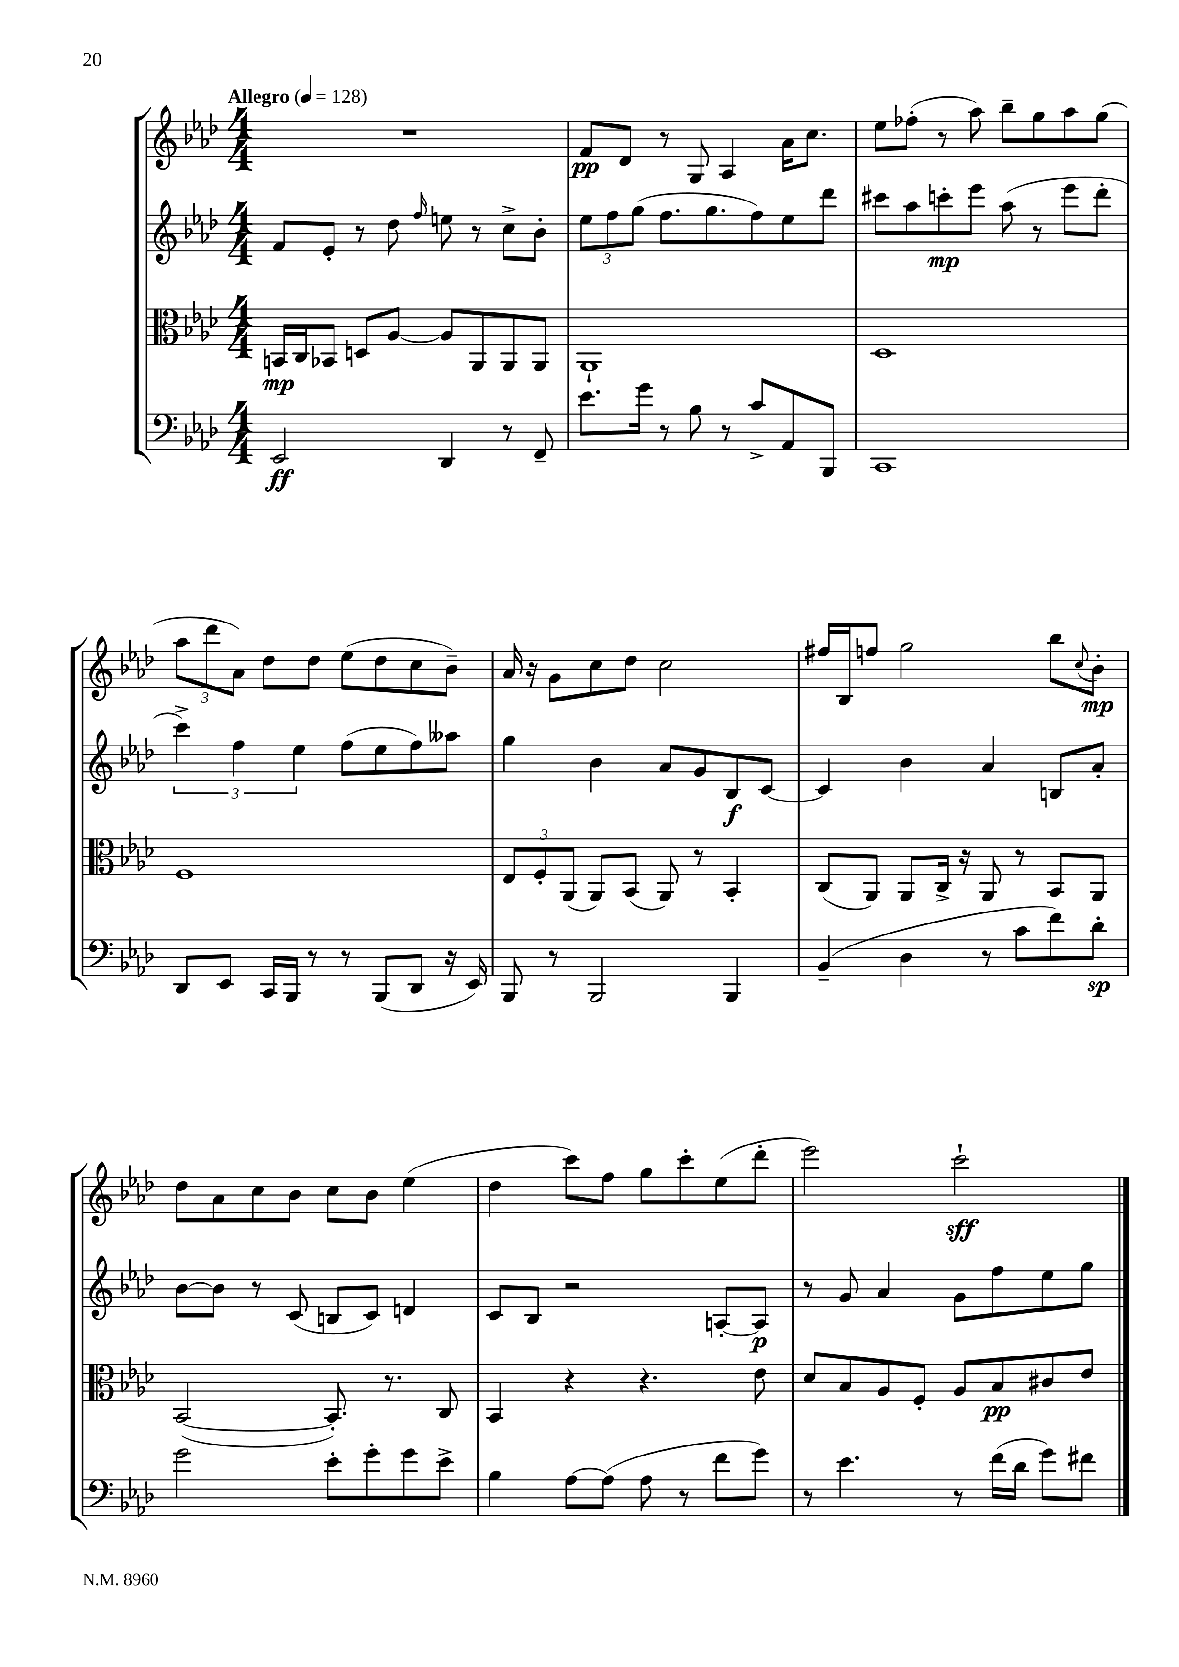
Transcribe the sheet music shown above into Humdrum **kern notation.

**kern	**dynam	**kern	**dynam	**kern	**dynam	**kern	**dynam
*part4	*part4	*part3	*part3	*part2	*part2	*part1	*part1
*staff4	*staff4	*staff3	*staff3	*staff2	*staff2	*staff1	*staff1
*clefF4	*	*clefC3	*	*clefG2	*	*clefG2	*
*k[b-e-a-d-]	*	*k[b-e-a-d-]	*	*k[b-e-a-d-]	*	*k[b-e-a-d-]	*
*M4/4	*	*M4/4	*	*M4/4	*	*M4/4	*
*MM128	*	*MM128	*	*MM128	*	*MM128	*
=1	=1	=1	=1	=1	=1	=1	=1
!	!	!	!	!	!	!LO:TX:a:B:t=Allegro	!
2EE-/	ff	16BBn/LL	mp	8f/L	.	1r	.
.	.	16C/J	.	.	.	.	.
.	.	8BB-X/J	.	8e-'/J	.	.	.
.	.	8Dn/L	.	8r	.	.	.
.	.	[8A-/J	.	8dd-\	.	.	.
.	.	.	.	16qqff/	.	.	.
4DD-/	.	8A-/L]	.	8een\	.	.	.
.	.	8AA-/	.	8r	.	.	.
8r	.	8AA-/	.	8cc^\L	.	.	.
8FF~/	.	8AA-/J	.	8b-'\J	.	.	.
=2	=2	=2	=2	=2	=2	=2	=2
8.e-\L	.	1AA-`	.	12ee-\L	.	8f/L	pp
.	.	.	.	12ff\	.	.	.
.	.	.	.	.	.	8d-/J	.
.	.	.	.	(12gg\J	.	.	.
16g\Jk	.	.	.	.	.	.	.
8r	.	.	.	8.ff\L	.	8r	.
8B-\	.	.	.	.	.	8G/	.
.	.	.	.	8.gg\	.	.	.
8r	.	.	.	.	.	4A-/	.
8c^/L	.	.	.	8ff\)	.	.	.
8AA-/	.	.	.	8ee-\	.	16a-\KL	.
.	.	.	.	.	.	8.cc\J	.
8BBB-/J	.	.	.	8ddd-\J	.	.	.
=3	=3	=3	=3	=3	=3	=3	=3
1CC	.	1D-	.	8ccc#X\L	.	8ee-\L	.
.	.	.	.	8aa-\	.	(8ff-X'\J	.
.	.	.	.	8cccn'\	mp	8r	.
.	.	.	.	8eee-\J	.	8aa-\)	.
.	.	.	.	(8aa-\	.	8bb-~\L	.
.	.	.	.	8r	.	8gg\	.
.	.	.	.	8eee-\L	.	8aa-\	.
.	.	.	.	8ddd-'\J	.	(8gg\J	.
!!LO:LB:g=z
=4	=4	=4	=4	=4	=4	=4	=4
8DD-/L	.	1F	.	6ccc^\)	.	12aa-\L	.
.	.	.	.	.	.	12ddd-\	.
8EE-/J	.	.	.	.	.	.	.
.	.	.	.	6ff\	.	12a-\J)	.
16CC/LL	.	.	.	.	.	8dd-\L	.
16BBB-/JJ	.	.	.	.	.	.	.
.	.	.	.	6ee-\	.	.	.
8r	.	.	.	.	.	8dd-\J	.
8r	.	.	.	(8ff\L	.	(8ee-\L	.
(8BBB-/L	.	.	.	8ee-\	.	8dd-\	.
8DD-/J	.	.	.	8ff\)	.	8cc\	.
16r	.	.	.	8aa--X\J	.	8b-~\J)	.
16EE-/)	.	.	.	.	.	.	.
=5	=5	=5	=5	=5	=5	=5	=5
8BBB-/	.	12E-/L	.	4gg\	.	16a-/	.
.	.	.	.	.	.	16r	.
.	.	12F'/	.	.	.	.	.
8r	.	.	.	.	.	8g\L	.
.	.	(12AA-/J	.	.	.	.	.
2BBB-/	.	8AA-/L)	.	4b-\	.	8cc\	.
.	.	(8BB-/J	.	.	.	8dd-\J	.
.	.	8AA-/)	.	8a-/L	.	2cc\	.
.	.	8r	.	8g/	.	.	.
4BBB-/	.	4BB-'/	.	8B-/	f	.	.
.	.	.	.	[8c/J	.	.	.
=6	=6	=6	=6	=6	=6	=6	=6
(4BB-~/	.	(8C/L	.	4c/]	.	16ff#X/LL	.
.	.	.	.	.	.	16B-/J	.
.	.	8AA-/J)	.	.	.	8ffn/J	.
4D-\	.	8AA-/L	.	4b-\	.	2gg\	.
.	.	16C^/Jk	.	.	.	.	.
.	.	16r	.	.	.	.	.
8r	.	8AA-/	.	4a-/	.	.	.
8c\L	.	8r	.	.	.	.	.
8f\)	.	8BB-/L	.	8Bn/L	.	8bb-\L	.
.	.	.	.	.	.	8qqcc/	.
8d-'\J	sp	8AA-/J	.	8a-'/J	.	8b-'\J	mp
!!LO:LB:g=z
=7	=7	=7	=7	=7	=7	=7	=7
2g\	.	([2BB-/	.	[8b-\L	.	8dd-\L	.
.	.	.	.	8b-\J]	.	8a-\	.
.	.	.	.	8r	.	8cc\	.
.	.	.	.	(8c/	.	8b-\J	.
8e-'\L	.	8.BB-'/])	.	8Bn/L	.	8cc\L	.
8g'\	.	.	.	8c/J)	.	8b-\J	.
.	.	8.r	.	.	.	.	.
8g\	.	.	.	4dn/	.	(4ee-\	.
8e-^\J	.	8C/	.	.	.	.	.
=8	=8	=8	=8	=8	=8	=8	=8
4B-\	.	4BB-/	.	8c/L	.	4dd-\	.
.	.	.	.	8B-/J	.	.	.
[8A-\L	.	4r	.	2r	.	8ccc\L)	.
(8A-\J]	.	.	.	.	.	8ff\J	.
8A-\	.	4.r	.	.	.	8gg\L	.
8r	.	.	.	.	.	8ccc'\	.
8f\L	.	.	.	[8An'/L	.	(8ee-\	.
8g\J)	.	8e-\	.	8A/J]	p	8ddd-'\J	.
=9	=9	=9	=9	=9	=9	=9	=9
8r	.	8d-/L	.	8r	.	2eee-\)	.
4.e-\	.	8B-/	.	8g/	.	.	.
.	.	8A-/	.	4a-/	.	.	.
.	.	8F'/J	.	.	.	.	.
8r	.	8A-/L	.	8g\L	.	2ccc`\	sff
(16f\LL	.	8B-/	pp	8ff\	.	.	.
16d-\JJ	.	.	.	.	.	.	.
8g\L)	.	8c#X/	.	8ee-\	.	.	.
8f#X\J	.	8e-/J	.	8gg\J	.	.	.
==	==	==	==	==	==	==	==
*-	*-	*-	*-	*-	*-	*-	*-
